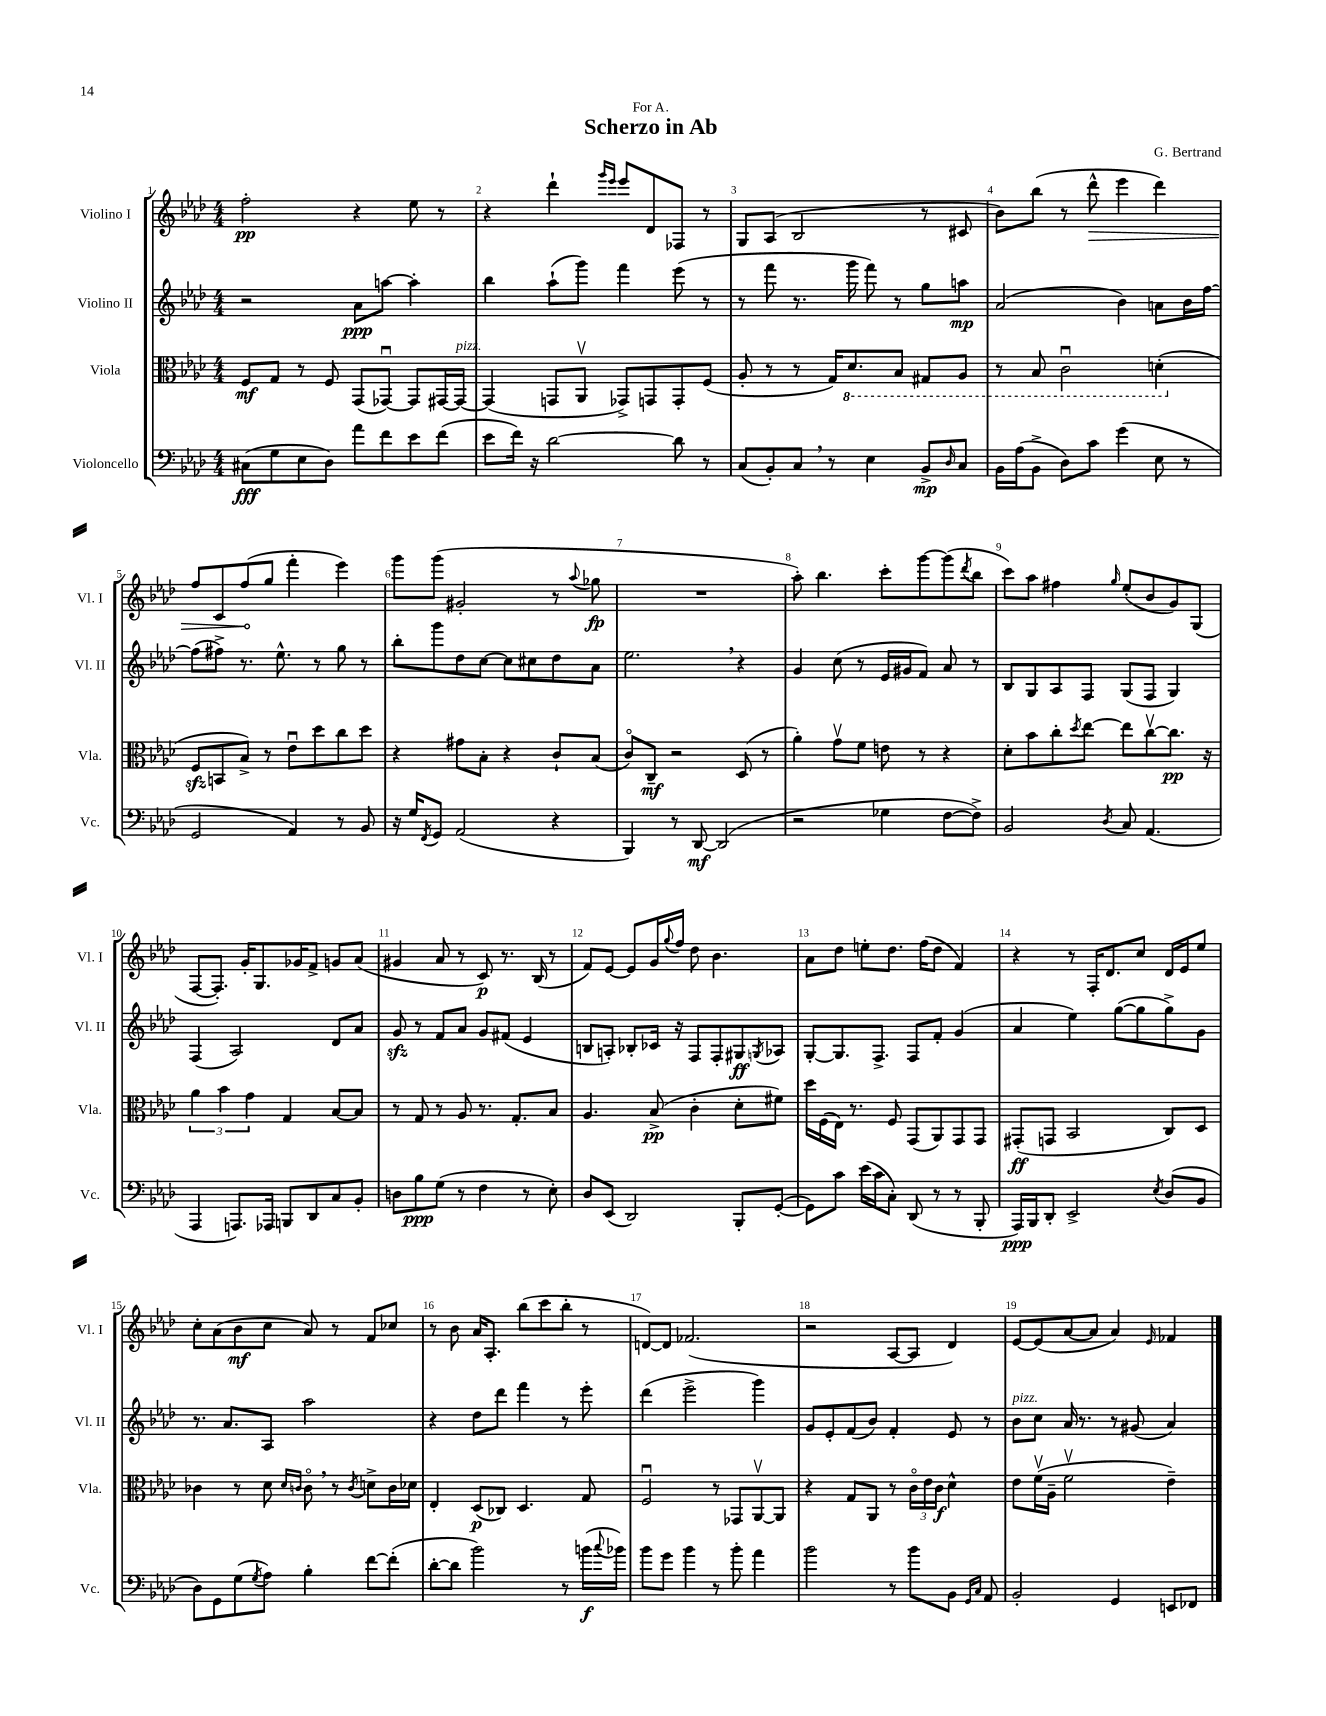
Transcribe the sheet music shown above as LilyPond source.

\header { title = "Scherzo in Ab" composer = "G. Bertrand" dedication = "For A." }
<<
\new StaffGroup <<
\new Staff = "s0" \with { instrumentName = "Violino I" shortInstrumentName = "Vl. I" } {
    \clef treble \key aes \major \numericTimeSignature \time 4/4
    f''2-.\pp r4 ees''8 r8 |
    r4 des'''4-! \grace { g'''16 ees'''16 } ees'''8 des'8 fes8 r8 |
    g8 aes8( bes2 r8 cis'8 |
    bes'8) bes''8( r8 \once \override Hairpin.circled-tip = ##t des'''8-^\> ees'''4 des'''4) |
    f''8 c'8 f''8\!( g''8 f'''4-. ees'''4) |
    g'''8 g'''8( gis'2-. r8 \appoggiatura { aes''8 } ges''8\fp |
    R1 |
    aes''8-.) bes''4. c'''8-. g'''8~ g'''8( \acciaccatura { des'''8 } bes''8 |
    c'''8) aes''8 fis''4 \grace { g''16 } ees''8-.( bes'8 g'8) g8( |
    f8~ f8.-.) g'16-. g8. ges'16 f'8-> g'8 aes'8( |
    gis'4 aes'8 r8 c'8\p) r8. bes16( r8 |
    f'8) ees'8~ ees'8 g'16 \appoggiatura { g''8 } f''16 des''8 bes'4. |
    aes'8 des''8 e''8-. des''8. f''16( des''8 f'4) |
    r4 r8 f16-. des'8. c''8 des'16 ees'16 ees''8 |
    c''8-. aes'8( bes'8\mf c''8 aes'8) r8 f'8 ces''8 |
    r8 bes'8 aes'16 aes8.-. bes''8( c'''8 bes''8-. r8 |
    d'8~) d'8 fes'2.( |
    r2 aes8~ aes8 des'4) |
    ees'8~ ees'8( aes'8~ aes'8 aes'4) \grace { ees'16 } fes'4 \bar "|." |
}
\new Staff = "s1" \with { instrumentName = "Violino II" shortInstrumentName = "Vl. II" } {
    \clef treble \key aes \major \numericTimeSignature \time 4/4
    r2 aes'8\ppp a''8~ a''4-. |
    bes''4 aes''8-!( g'''8) f'''4 ees'''8( r8 |
    r8 f'''8 r8. g'''16 f'''8) r8 g''8 a''8\mp |
    aes'2( bes'4) a'8 bes'16 f''16~ |
    f''8( fis''8->) r8. ees''8.-^ r8 g''8 r8 |
    bes''8-. g'''8 des''8 c''8~ c''8 cis''8 des''8 aes'8 |
    ees''2. \breathe r4 |
    g'4 c''8( r8 ees'16 gis'16 f'8) aes'8 r8 |
    bes8 g8 aes8 f8 g8( f8 g4) |
    f4( aes2) des'8 aes'8 |
    g'8\sfz r8 f'8 aes'8 g'8 fis'8( ees'4 |
    b8 a8-.) bes8-. ces'16 r16 f8 f8-. gis8\ff \acciaccatura { g8 } aes8 |
    g8~-. g8. f8.-> f8 f'8-. g'4( |
    aes'4 ees''4) g''8~( g''8 g''8->) g'8 |
    r8. aes'8. aes8 aes''2 |
    r4 des''8 des'''8 f'''4 r8 ees'''8-. |
    des'''4( ees'''2-> g'''4) |
    g'8 ees'8-. f'8( bes'8) f'4-. ees'8 r8 |
    bes'8^\markup { \italic "pizz." } c''8 aes'16 r8. r8 gis'8( aes'4) \bar "|." |
}
\new Staff = "s2" \with { instrumentName = "Viola" shortInstrumentName = "Vla." } {
    \clef alto \key aes \major \numericTimeSignature \time 4/4
    f8\mf g8 r8 f8 g,8( ges,8~\downbow) ges,8 gis,16~ gis,16~^\markup { \italic "pizz." } |
    gis,4( g,8 aes,8\upbow ges,8->) g,8 g,8-. f8( |
    aes8-. r8 r8 g16) \ottava #-1 des8. bes,8 gis,8 aes,8 |
    r8 bes,8 c2\downbow d4-.( \ottava #0 |
    f8\sfz b,8 bes8->) r8 ees'8\downbow des''8 c''8 des''8 |
    r4 gis'8 bes8-. r4 c'8-! bes8( |
    c'8\flageolet) c8--\mf r2 des8( r8 |
    aes'4-.) g'8\upbow f'8 e'8 r8 r4 |
    des'8-. bes'8 c''8-. \acciaccatura { des''8 } ees''8~ ees''8 c''8~\upbow c''8.\pp r16 |
    \tuplet 3/2 { aes'4 bes'4 g'4 } g4 bes8~ bes8 |
    r8 g8 r8 aes8 r8. g8.-. bes8 |
    aes4. bes8->\pp( c'4-. des'8-. fis'8) |
    des''16 f16( ees16) r8. f8 g,8( aes,8) g,8 g,8 |
    gis,8-.\ff( g,8 bes,2 c8) des8 |
    ces'4 r8 des'8 \grace { des'16 c'16 } c'8\flageolet \breathe r8 \acciaccatura { c'8 } d'8-> c'16 des'16 |
    ees4-. des8\p( ces8) des4. g8 |
    f2\downbow r8 ges,8 aes,8~\upbow aes,8 |
    r4 g8 aes,8 r8 \tuplet 3/2 { c'16\flageolet ees'16 c'16\f } des'4-^ |
    ees'8 f'16\upbow( aes16-- f'2\upbow ees'4--) \bar "|." |
}
\new Staff = "s3" \with { instrumentName = "Violoncello" shortInstrumentName = "Vc." } {
    \clef bass \key aes \major \numericTimeSignature \time 4/4
    cis8\fff( g8 ees8 des8) aes'8 f'8 ees'8 f'8( |
    ees'8 f'16) r16 des'2~ des'8 r8 |
    c8( bes,8-.) c8 \breathe r8 ees4 bes,8->\mp \grace { des16 } c8 |
    bes,16 aes16( bes,8-> des8) c'8 g'4( ees8 r8 |
    g,2 aes,4) r8 bes,8 |
    r16 g16 \acciaccatura { f,8 } g,8 aes,2( r4 |
    bes,,4) r8 des,8~\mf des,2( |
    r2 ges4 f8~ f8->) |
    bes,2 \acciaccatura { des8 } c8 aes,4.( |
    aes,,4 a,,8.) aes,,16 b,,8 des,8 c8 bes,8-. |
    d8 bes8\ppp g8( r8 f4 r8 ees8-.) |
    des8 ees,8( des,2) bes,,8-. g,8~-.( |
    g,8) c'8 ees'16( c'16 c8-.) des,8( r8 r8 bes,,8-. |
    aes,,16\ppp) bes,,16 des,8-. ees,2-> \acciaccatura { ees8 } des8( bes,8 |
    des8) g,8 g8( \acciaccatura { g8 } aes8) bes4-. f'8~ f'8-.( |
    des'8~-. des'8 bes'2) r8 b'16\f( \appoggiatura { c''8 } bes'16) |
    bes'8 g'8 bes'4 r8 bes'8-. aes'4 |
    bes'2 r8 bes'8 bes,8 \grace { g,16 c16 } aes,8 |
    bes,2-. g,4 e,8 fes,8 \bar "|." |
}
>>
>>
\layout { \context { \Score \override BarNumber.break-visibility = ##(#f #t #t) barNumberVisibility = #all-bar-numbers-visible } }
